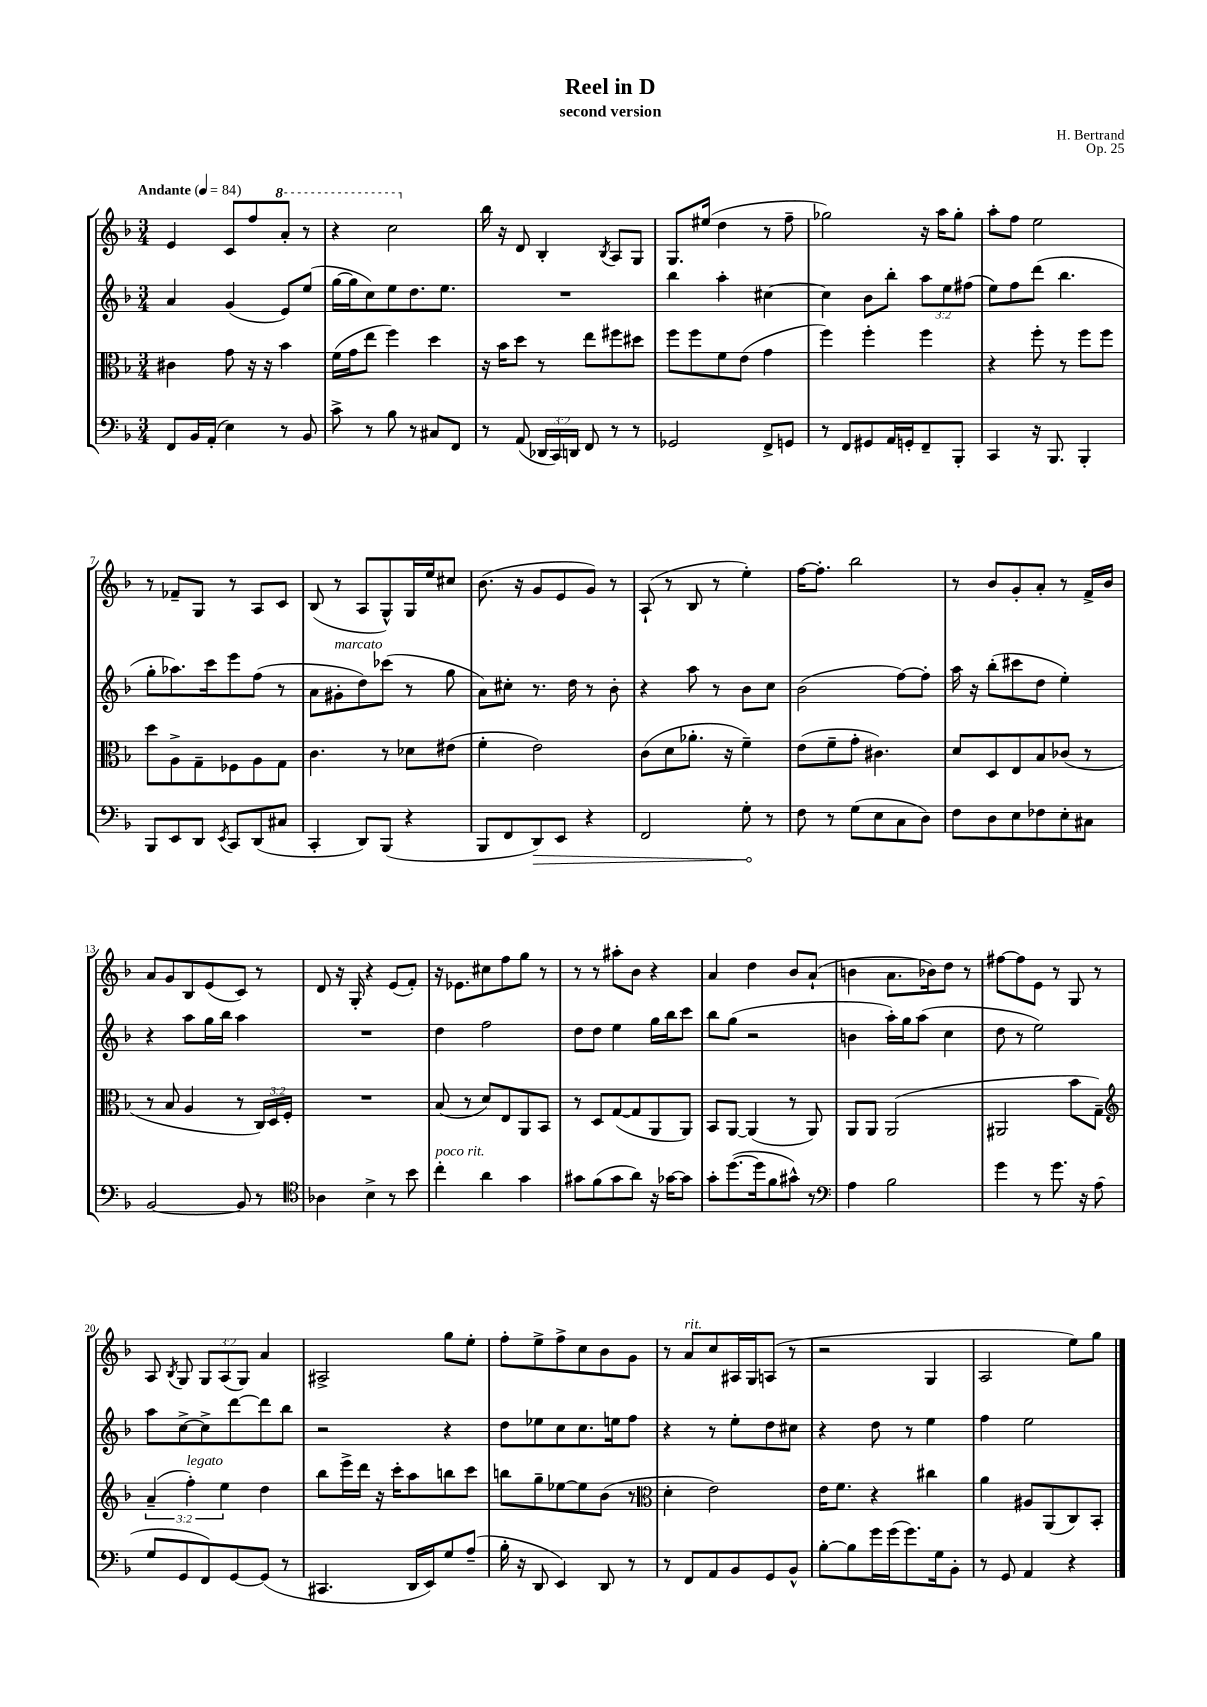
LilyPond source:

\header { title = "Reel in D" composer = "H. Bertrand" subtitle = "second version" opus = "Op. 25" }
<<
\new StaffGroup <<
\new Staff = "s0" {
    \clef treble \key f \major \numericTimeSignature \time 3/4 \override Staff.TupletNumber.text = #tuplet-number::calc-fraction-text \tempo "Andante" 4 = 84
    \autoBeamOff e'4 c'8[ f''8 \ottava #1 a''8]-. r8 |
    r4 c'''2 \ottava #0 |
    bes''16 r16 d'8 bes4-. \acciaccatura { bes8 } a8[ g8] |
    g8.[ eis''16]( d''4 r8 f''8-- |
    ges''2) r16 a''16[ ges''8]-. |
    a''8[-. f''8] e''2 |
    r8 fes'8[-- g8] r8 a8[ c'8] |
    bes8( r8 a8[ g8-^) g16 e''16 cis''8] |
    bes'8.( r16 g'8[ e'8 g'8]) r8 |
    a8-!( r8 bes8 r8 e''4-.) |
    f''16[~ f''8.]-. bes''2 |
    r8 bes'8[ g'8-. a'8]-. r8 f'16[-> bes'16] |
    a'8[ g'8 bes8 e'8( c'8]) r8 |
    d'8 r16 g16-. r4 e'8[( f'8]-.) |
    r16 ees'8.[ cis''8 f''8 g''8] r8 |
    r8 r8 ais''8[-. bes'8] r4 |
    a'4 d''4 bes'8[ a'8]-!( |
    b'4 a'8.[ bes'16) d''8] r8 |
    fis''8[~ fis''8 e'8] r8 g8 r8 |
    a8 \acciaccatura { bes8 } g8 \tuplet 3/2 { g8[ a8( g8]) } a'4 |
    ais2-> g''8[ e''8]-. |
    f''8[-. e''8-> f''8-> c''8 bes'8 g'8] |
    r8 a'8[^\markup { \italic "rit." } c''8 ais16 g16 a8]( r8 |
    r2 g4 |
    a2 e''8[) g''8] \bar "|." |
}
\new Staff = "s1" {
    \clef treble \key f \major \numericTimeSignature \time 3/4 \override Staff.TupletNumber.text = #tuplet-number::calc-fraction-text
    \autoBeamOff a'4 g'4( e'8[) e''8]( |
    g''16[~ g''16 c''8) e''8 d''8. e''8.] |
    R2. |
    bes''4 a''4-. cis''4~ |
    cis''4 bes'8[ bes''8]-. \tuplet 3/2 { a''8[ e''8 fis''8]( } |
    e''8[) f''8 d'''8]( bes''4. |
    g''8[-. aes''8.) c'''16 e'''8 f''8]( r8 |
    a'8[ gis'8-.^\markup { \italic "marcato" } d''8) ces'''8]( r8 g''8 |
    a'8[) cis''8]-. r8. d''16 r8 bes'8-. |
    r4 a''8 r8 bes'8[ c''8] |
    bes'2( f''8[~) f''8]-. |
    a''16 r16 bes''8[-.( cis'''8 d''8] e''4-.) |
    r4 a''8[ g''16 bes''16] a''4 |
    R2. |
    d''4 f''2 |
    d''8[ d''8] e''4 g''16[ bes''16 c'''8] |
    bes''8[ g''8]( r2 |
    b'4 a''16[-.) g''16 a''8]( c''4 |
    d''8 r8 e''2) |
    a''8[ c''8~-> c''8-> d'''8~ d'''8 bes''8] |
    r2 r4 |
    d''8[ ees''8 c''8 c''8. e''16 f''8] |
    r4 r8 e''8[-. d''8 cis''8] |
    r4 d''8 r8 e''4 |
    f''4 e''2 \bar "|." |
}
\new Staff = "s2" {
    \clef alto \key f \major \numericTimeSignature \time 3/4 \override Staff.TupletNumber.text = #tuplet-number::calc-fraction-text
    \autoBeamOff cis'4 g'8 r16 r16 bes'4 |
    f'16[( g'16 e''8] f''4) d''4 |
    r16 bes'16[ d''8] r8 e''8[ fis''8 dis''8] |
    f''8[ f''8 f'8 e'8]( g'4 |
    f''4) f''4-. f''4 |
    r4 f''8-. r8 f''8[ f''8] |
    d''8[ a8-> g8-- fes8 a8 g8] |
    c'4. r8 des'8[ eis'8]( |
    f'4-. e'2) |
    c'8[( d'8 aes'8.]-. r16 f'4--) |
    e'8[( f'8-- g'8]-. cis'4.) |
    d'8[ d8 e8 bes8 ces'8]( r8 |
    r8 bes8 a4 r8 \tuplet 3/2 { c16[) d16 f16]-. } |
    R2. |
    bes8( r8 d'8[) e8 a,8 bes,8] |
    r8 d8[ g8~( g8 a,8 a,8]) |
    bes,8[ a,8]~ a,4( r8 a,8) |
    a,8[ a,8] a,2( |
    ais,2 bes'8[ g8]--) |
    \clef treble \tuplet 3/2 { a'4--( f''4-.^\markup { \italic "legato" }) e''4 } d''4 |
    bes''8[ e'''16-> d'''16] r16 c'''16[-. a''8 b''8 c'''8] |
    b''8[ g''8-- ees''8~ ees''8 bes'8]( r8 |
    \clef alto d'4-. e'2) |
    e'16[ f'8.] r4 cis''4 |
    a'4 ais8[ a,8( c8) bes,8]-. \bar "|." |
}
\new Staff = "s3" {
    \clef bass \key f \major \numericTimeSignature \time 3/4 \override Staff.TupletNumber.text = #tuplet-number::calc-fraction-text
    \autoBeamOff f,8[ bes,16 a,16]-.( e4) r8 bes,8 |
    c'8-> r8 bes8 r8 cis8[ f,8] |
    r8 a,8( \tuplet 3/2 { des,16[ c,16) d,16] } f,8 r8 r8 |
    ges,2 f,8[-> g,8] |
    r8 f,8[ gis,8 a,16 g,16-. f,8-- bes,,8]-. |
    c,4 r16 bes,,8. bes,,4-. |
    bes,,8[ e,8 d,8] \acciaccatura { e,8 } c,8[ d,8( cis8] |
    c,4-. d,8[) bes,,8]( r4 |
    bes,,8[ f,8 \once \override Hairpin.circled-tip = ##t d,8\>) e,8] r4 |
    f,2 g8-.\! r8 |
    f8 r8 g8[( e8 c8 d8]) |
    f8[ d8 e8 fes8 e8-. cis8] |
    bes,2~ bes,8 r8 |
    \clef tenor aes4 bes4-> r8 bes'8 |
    c''4-.^\markup { \italic "poco rit." } a'4 g'4 |
    gis'8[ f'8( gis'8 a'8]) r16 ges'16[~ ges'8] |
    g'8[-. d''8.~( d''16 f'8 gis'8]-^) r8 |
    \clef bass a4 bes2 |
    g'4 r8 g'8. r16 a8( |
    g8[ g,8 f,8) g,8~ g,8]( r8 |
    cis,4. d,16[ e,16) g8 a8]--( |
    bes16-. r16 d,8 e,4) d,8 r8 |
    r8 f,8[ a,8 bes,8 g,8 bes,8]-^ |
    bes8[~-. bes8 g'16 g'16( g'8.) g16 bes,8]-. |
    r8 g,8 a,4 r4 \bar "|." |
}
>>
>>
